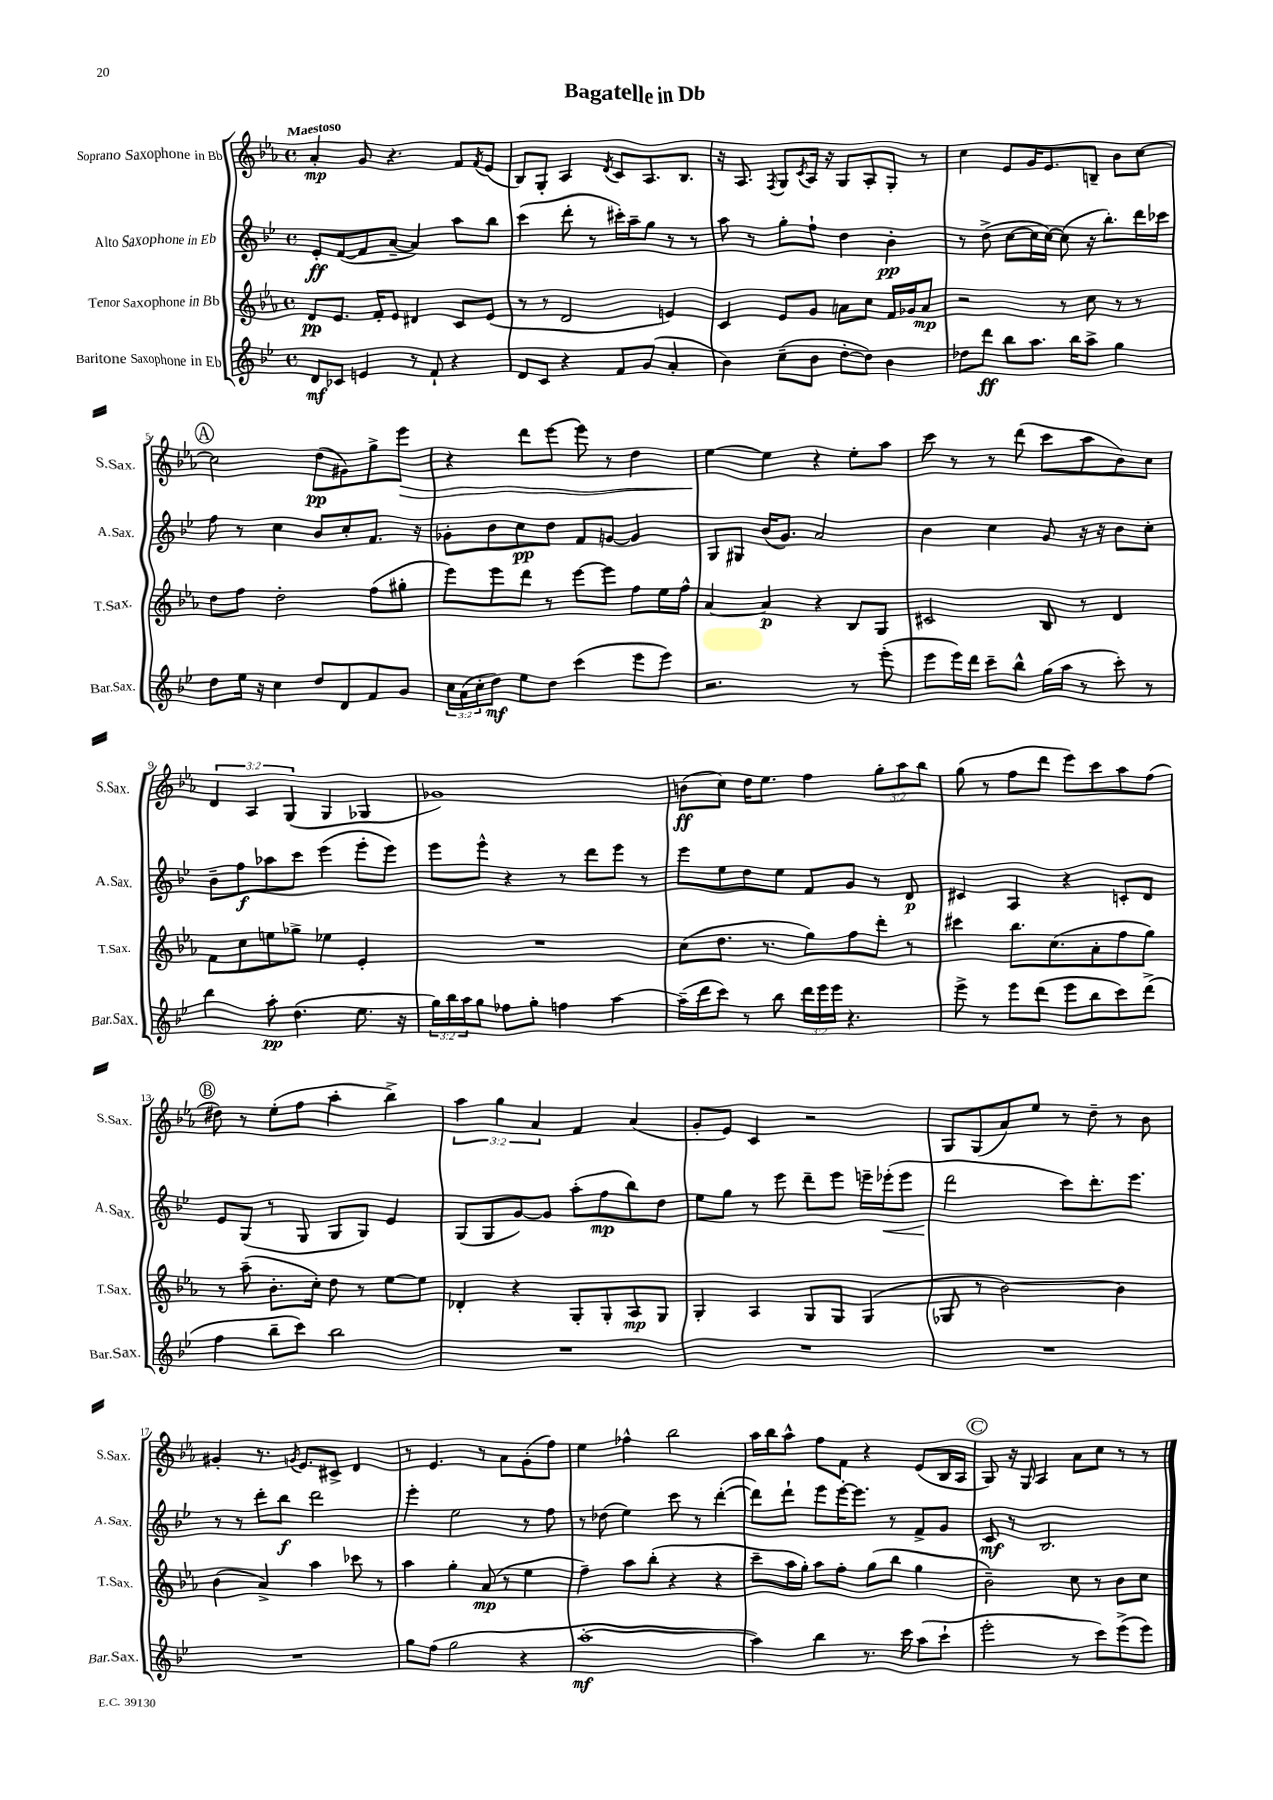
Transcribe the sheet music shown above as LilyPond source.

\header { title = "Bagatelle in Db" }
<<
\new StaffGroup <<
\new Staff = "s0" \with { instrumentName = "Soprano Saxophone in Bb" shortInstrumentName = "S.Sax." } {
    \clef treble \key ees \major \defaultTimeSignature \time 4/4 \override Staff.TupletNumber.text = #tuplet-number::calc-fraction-text \tempo "Maestoso"
    aes'4-.\mp g'8 r4. f'8 \acciaccatura { f'8 } ees'8( |
    bes8) g8-. aes4 \acciaccatura { d'8 } c'8 aes8. bes8. |
    r16 aes8. \acciaccatura { f8 } g8 \acciaccatura { c'8 } aes16 r16 g8 aes8-. g8-. r8 |
    c''4 ees'8 g'16 ees'8. b8-- bes'8 c''8~ |
    \mark \markup { \circle "A" } c''2 d''8\pp( gis'8) g''8-> ees'''8\> |
    r4 d'''8 ees'''8~ ees'''8 r8 d''4 |
    ees''4~\! ees''4 r4 ees''8-. aes''8 |
    c'''8 r8 r8 d'''8( c'''8 aes''8 bes'8) c''8 |
    \tuplet 3/2 { d'4 aes4 g4( } g4 ges4 |
    ges'1) |
    b'8\ff( c''8) d''16 ees''8. f''4 \tuplet 3/2 { g''8-. aes''8 bes''8 } |
    g''8( r8 f''8 d'''8 ees'''8) c'''8 aes''8 f''8( |
    \mark \markup { \circle "B" } dis''8) r8 ees''8-.( f''8 aes''4-. bes''4->) |
    \tuplet 3/2 { aes''4 g''4 aes'4 } f'4 aes'4( |
    g'8-. ees'8) c'4 r2 |
    g8 g8( aes'8) ees''8 r8 d''8-- r8 bes'8 |
    gis'4-. r8. \acciaccatura { g'8 } ees'8. cis'8-> d'4 |
    r8 ees'4. r8 aes'8 g'8-.( f''8) |
    ees''4 fes''4-^ bes''2 |
    aes''16 bes''16 aes''8-^ f''8 f'8 r4 ees'8( bes16 aes16 |
    \mark \markup { \circle "C" } g8) r16 g16 aes4 aes'8 c''8 r8 r8 \bar "|." |
}
\new Staff = "s1" \with { instrumentName = "Alto Saxophone in Eb" shortInstrumentName = "A.Sax." } {
    \clef treble \key bes \major \defaultTimeSignature \time 4/4
    ees'8-.\ff f'8~( f'8 a'8~-- a'4) a''8 bes''8 |
    c'''4( d'''8-. r8 cis'''16-.) a''16-- g''8 r8 r8 |
    a''8 r8 g''8-. f''8-! d''4 bes'4-.\pp |
    r8 d''8->( c''8~ c''16 c''16~) c''8( r16 bes''8.-.) d'''16 ces'''16 |
    \mark \markup { \circle "A" } f''8 r8 c''4 bes'8 c''8-. f'8. r16 |
    ges'8-. bes'8 c''8\pp d''8 f'8 g'8~ g'4 |
    g8 gis8 bes'16( g'8.) a'2 |
    bes'4 c''4 g'8 r16 r16 bes'8 c''8-. |
    bes'8-- f''8\f aes''8 c'''8 ees'''4( ees'''8-. ees'''8) |
    ees'''8 ees'''8-^ r4 r8 d'''8 ees'''8 r8 |
    ees'''8 ees''8 d''8 ees''8 f'8 g'8 r8 d'8\p |
    cis'4 a4 r4 c'8-. d'8 |
    \mark \markup { \circle "B" } ees'8 g8( r8 g8 g8 g8) ees'4 |
    g8( g8 g'8~) g'8 a''8-.( f''8\mp bes''8) d''8 |
    ees''8 g''8 r8 ees'''8 d'''8-- ees'''8 e'''16-- ees'''16-.\<( ees'''8 |
    d'''2\! c'''8) d'''8.-. ees'''8. |
    r8 r8 d'''8-. bes''8\f d'''2 |
    ees'''4-. ees''2 r8 f''8 |
    r8 des''8( ees''4) c'''8 r8 d'''4~-.( |
    d'''8) d'''8-! ees'''8 ees'''16~-. ees'''8. r8 f'8-> g'8 |
    \mark \markup { \circle "C" } c'8\mf r8 bes2. \bar "|." |
}
\new Staff = "s2" \with { instrumentName = "Tenor Saxophone in Bb" shortInstrumentName = "T.Sax." } {
    \clef treble \key ees \major \defaultTimeSignature \time 4/4
    d'8\pp ees'8. f'16-. ees'8 dis'4 c'8 ees'8( |
    r8 r8 d'2 e'4) |
    c'4 ees'8 g'8 a'8 c''8 f'16 ges'16 a'8\mp |
    r2 r8 c''8 r8 r8 |
    \mark \markup { \circle "A" } d''8 f''8 d''2-. f''8( gis''8-. |
    ees'''8) ees'''8 d'''8 r8 ees'''8~ ees'''8 f''8 ees''16 f''16-^ |
    aes'4~ aes'4\p r4 bes8 g8 |
    cis'2 bes8 r8 d'4 |
    f'8 c''8 e''8 ges''8-> ees''4 ees'4-. |
    R1 |
    c''8( d''8. r8. g''8) f''8 d'''8-. r8 |
    cis'''4 bes''8. c''8.( aes'8-. f''8 g''8) |
    \mark \markup { \circle "B" } r8 aes''8--( bes'8.-. c''16-.) d''8 r8 ees''8~ ees''8 |
    des'4-. r4 g8-. g8-. aes8\mp g8 |
    g4-. aes4 g8 g8 g4( |
    ges8 r8 bes'2~) bes'4 |
    bes'4( aes'4->) aes''4 ces'''8 r8 |
    aes''4 g''4-. aes'8\mp( r8 ees''4 |
    f''4--) aes''8 bes''8-.( r4 r4 |
    c'''8-- aes''16 g''16-.) aes''8 f''8-. g''8( bes''8 g''4 |
    \mark \markup { \circle "C" } bes'2--) c''8 r8 bes'8 c''8 \bar "|." |
}
\new Staff = "s3" \with { instrumentName = "Baritone Saxophone in Eb" shortInstrumentName = "Bar.Sax." } {
    \clef treble \key bes \major \defaultTimeSignature \time 4/4 \override Staff.TupletNumber.text = #tuplet-number::calc-fraction-text
    d'8\mf ces'8 e'4 r8 f'8-! r4 |
    d'8 c'8 r4 f'8 g'8( a'4-. |
    bes'4) c''8--( bes'8 d''8~-. d''8) bes'4 |
    des''8 d'''8\ff bes''8 a''8. bes''16 a''8-> g''4 |
    \mark \markup { \circle "A" } d''8 ees''16 r16 c''4 d''8 d'8 f'8 g'8 |
    \tuplet 3/2 { c''16 a'16( c''16-. } d''8\mf) ees''8 d''8 c'''4( ees'''8 ees'''8) |
    r2. r8 ees'''8-.( |
    ees'''8 ees'''16) d'''16 c'''8-- bes''8-^ g''16( a''16 r8 c'''8-.) r8 |
    bes''4 a''8-.\pp d''4.( ees''8. r16 |
    \tuplet 3/2 { g''16) bes''16 a''16 } g''8 fes''8 g''8-. f''4 a''4~ |
    a''16--( d'''16 c'''8) r8 bes''8 \tuplet 3/2 { d'''16 ees'''16 ees'''16 } r4. |
    ees'''8-> r8 ees'''8 d'''8( ees'''8 bes''8 c'''8) d'''8->( |
    \mark \markup { \circle "B" } f''4 bes''8-- c'''8) bes''2 |
    R1 |
    R1 |
    R1 |
    R1 |
    g''8 f''8( g''2 r4 |
    a''1~-.\mf |
    a''4) bes''4 r8. c'''16 a''8( c'''8-! |
    \mark \markup { \circle "C" } ees'''2-. r8 c'''8) ees'''8->( ees'''8) \bar "|." |
}
>>
>>
